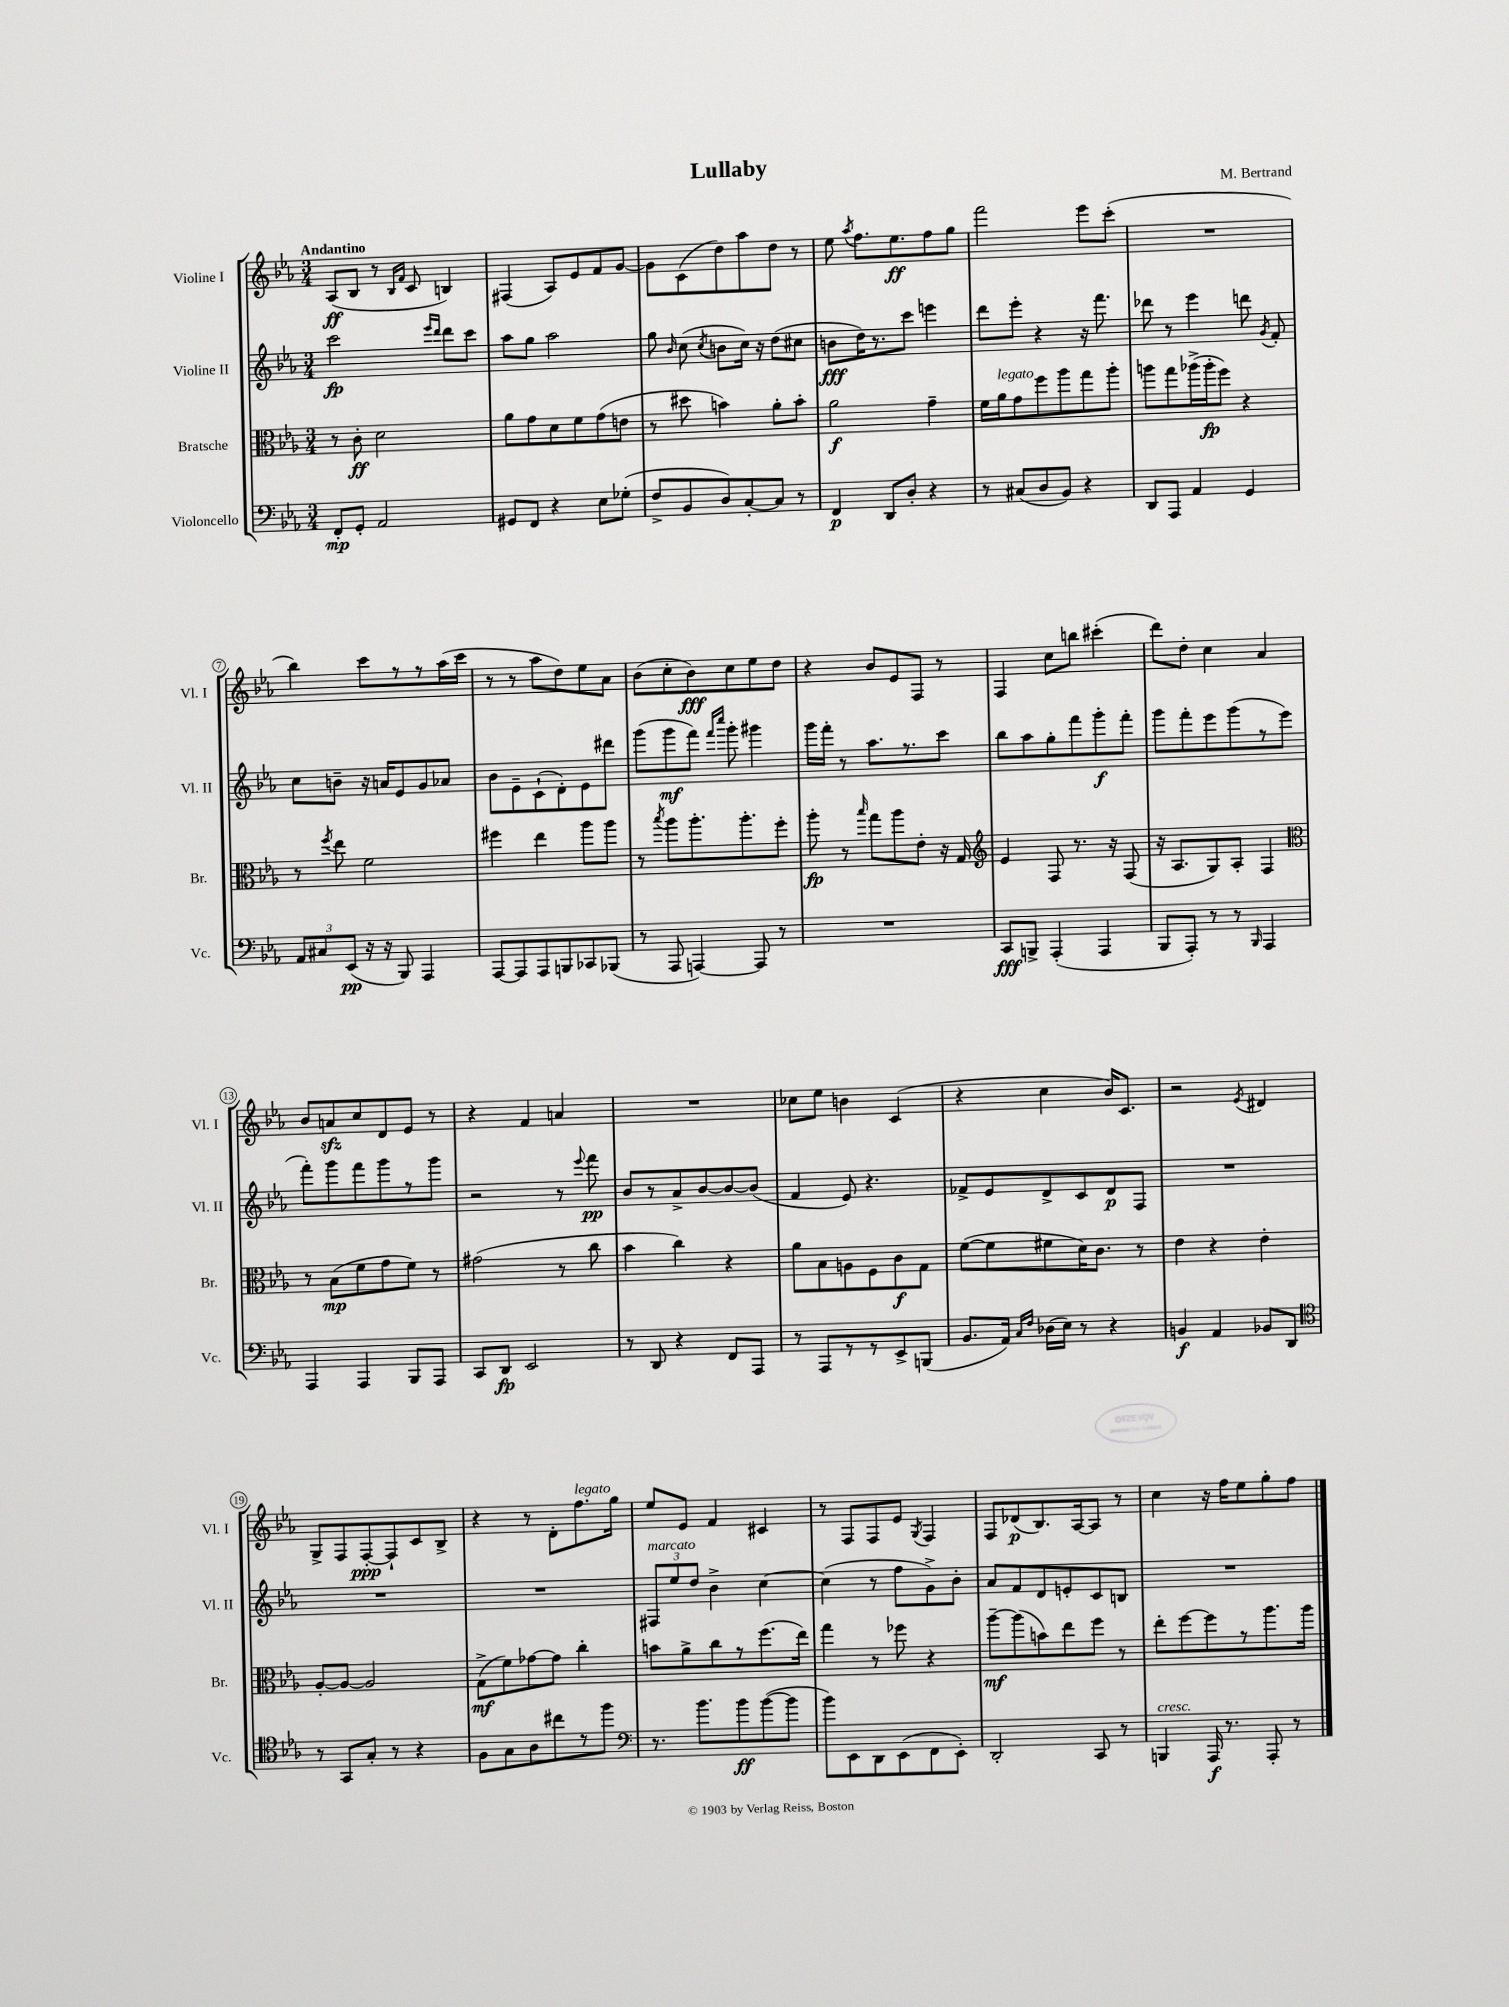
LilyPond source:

\header { title = "Lullaby" composer = "M. Bertrand" }
<<
\new StaffGroup <<
\new Staff = "s0" \with { instrumentName = "Violine I" shortInstrumentName = "Vl. I" } {
    \clef treble \key ees \major \numericTimeSignature \time 3/4 \tempo "Andantino"
    \autoBeamOff aes8[\ff( bes8] r8 \grace { bes16[ f'16] } c'8 b4) |
    fis4( aes8[) ees'8 f'8 g'8]~ |
    g'8[ c'8( d''8) aes''8 d''8] r8 |
    ees''8 \acciaccatura { aes''8 } f''8.[ ees''8.\ff f''8 g''8] |
    f'''2 ees'''8[ c'''8]-.( |
    R2. |
    bes''4) c'''8[ r8 r8 aes''16( c'''16] |
    r8 r8 aes''8[ d''8) ees''8 aes'8] |
    bes'8[( c''8-. bes'8\fff) c''8 ees''8 d''8] |
    r4 bes'8[ ees'8 f8] r8 |
    f4 c''8[ b''8] cis'''4-.( |
    d'''8[) d''8]-. c''4 aes'4 |
    bes'8[ a'8\sfz c''8 d'8 ees'8] r8 |
    r4 f'4 a'4 |
    R2. |
    ces''8[ ees''8] b'4 c'4( |
    r4 c''4 bes'16[) c'8.] |
    r2 \acciaccatura { ees'8 } dis'4 |
    g8[-> f8 f8~-.\ppp f8-! c'8 bes8]-> |
    r4 r8 d'8[-. f''8.^\markup { \italic "legato" } g''16] |
    ees''8[ ees'8] f'4 cis'4 |
    r8 f8[ f8 ees'8] \acciaccatura { g8 } f4 |
    f8[ des'8\p( bes8.) aes16~ aes8] r8 |
    c''4 r16 f''16[ ees''8 g''8-. f''8] \bar "|." |
}
\new Staff = "s1" \with { instrumentName = "Violine II" shortInstrumentName = "Vl. II" } {
    \clef treble \key ees \major \numericTimeSignature \time 3/4
    \autoBeamOff c'''2\fp \grace { ees'''16[ d'''16] } d'''8[ c'''8] |
    aes''8[ g''8] aes''2 |
    g''8 \grace { bes'16 } c''8( \acciaccatura { c''8 } b'8[ c''16]) r16 d''8[( cis''8] |
    b'8[\fff d''16) r8. c'''8] e'''4 |
    d'''8[ ees'''8]-. r4 r16 f'''8. |
    des'''8 r8 ees'''4 d'''8 \acciaccatura { g'8 } f'8-. |
    c''8[ b'8]-- r16 a'16[ ees'8 g'8 aes'8] |
    bes'8[ ees'8-- c'8-!( d'8-.) ees'8 dis'''8] |
    g'''8[( g'''8\mf f'''8]) \grace { f'''16[ c''''16] } g'''8-. gis'''4 |
    g'''16[ f'''16]-. r8 aes''8.[ r8. c'''8] |
    bes''8[ aes''8 g''8-. f'''8 g'''8-.\f f'''8]-. |
    g'''8[ f'''8-. ees'''8 g'''8( r8 ees'''8] |
    f'''8[-.) g'''8 f'''8 g'''8 r8 g'''8] |
    r2 r8 \appoggiatura { ees'''8 } f'''8\pp |
    bes'8[ r8 aes'8-> bes'8~ bes'8~ bes'8]( |
    f'4 ees'8) r4. |
    fes'8[-> ees'8 d'8-> c'8 d'8\p f8] |
    R2. |
    R2. |
    R2. |
    \tuplet 3/2 { fis8[^\markup { \italic "marcato" } ees''8 d''8] } bes'4-> c''4~ |
    c''4( r8 f''8[ g'8->) bes'8]-. |
    aes'8[ f'8 d'8 e'8-. c'8 b8] |
    R2. \bar "|." |
}
\new Staff = "s2" \with { instrumentName = "Bratsche" shortInstrumentName = "Br." } {
    \clef alto \key ees \major \numericTimeSignature \time 3/4
    \autoBeamOff r8 c'8-.\ff d'2 |
    aes'8[ g'8 d'8 f'8 g'8( e'8] |
    r8 dis''8 b'4) aes'8[-. b'8]-. |
    aes'2\f g'4-- |
    f'16[ aes'16^\markup { \italic "legato" } g'8 f''8 aes''8 g''8 aes''8]-. |
    a''8[ g''8 aes''16->( aes''16-.\fp f''8]) r4 |
    r8 \acciaccatura { f''8 } ees''8 f'2 |
    fis''4 ees''4 aes''8[ aes''8] |
    r8 \acciaccatura { bes''8 } aes''8[ aes''8.-. aes''8.-. f''8]-. |
    aes''8-.\fp r8 \grace { bes''16 } g''8[ aes''8 ees'8]-. r16 g16 |
    \clef treble ees'4 f8 r8. r16 f8( |
    r16 aes8.[ g8) aes8]-. f4 |
    \clef alto r8 bes8[\mp( f'8 g'8 f'8]) r8 |
    gis'2( r8 c''8 |
    bes'4 c''4) r4 |
    aes'8[ bes8 a8 f8 c'8\f g8] |
    f'8[~( f'8 fis'8 d'16) c'8.] r8 |
    ees'4 r4 ees'4-. |
    aes8[~-. aes8]~ aes2 |
    g8[->\mf( f'8) ges'8~ ges'8] c''4-. |
    b'8[ aes'8-> c''8 r8 f''8.( ees''16]) |
    g''4 r8 fes''8 r4 |
    aes''8[~--\mf aes''8( b'8) ees''8 f''8] r8 |
    ees''8[-. f''8~ f''8 r8 aes''8. aes''16] \bar "|." |
}
\new Staff = "s3" \with { instrumentName = "Violoncello" shortInstrumentName = "Vc." } {
    \clef bass \key ees \major \numericTimeSignature \time 3/4
    \autoBeamOff f,8[-.\mp g,8]-. aes,2 |
    gis,8[ f,8] r4 ees8[ ges8]-.( |
    f8[-> bes,8 d8) c8~-. c8] r8 |
    f,4\p d,8[ d8]-. r4 |
    r8 cis8[( d8 bes,8]) r4 |
    d,8[ aes,,8] aes,4 g,4 |
    \tuplet 3/2 { aes,8[ cis8 ees,8]\pp( } r16 r16 bes,,8) aes,,4 |
    aes,,8[~ aes,,8 aes,,8 b,,8 ces,8 bes,,8]( |
    r8 aes,,8 a,,4~) a,,8 r8 |
    R2. |
    c,8[\fff b,,8]-> aes,,4-.( aes,,4 |
    bes,,8[ aes,,8]-.) r8 r8 \grace { bes,,16 } aes,,4 |
    aes,,4 aes,,4 bes,,8[ aes,,8] |
    c,8[ d,8]\fp ees,2 |
    r8 d,8 r4 f,8[ aes,,8] |
    r8 aes,,8[ r8 r8 ees,8-> b,,8]( |
    bes,8.[ aes,16]) \grace { c16[ f16] } des16[( ees16]) r8 r4 |
    b,4\f aes,4 bes,8[ d,8] |
    \clef tenor r8 g,8[ g8]-. r8 r4 |
    f8[ g8 aes8 cis''8 r8 f''8] |
    \clef bass r8. bes'8.[ bes'8\ff bes'8~( bes'8] |
    bes'8[) ees,8 d,8 ees,8( f,8 ees,8]-.) |
    d,2-. c,8 r8 |
    b,,4^\markup { \italic "cresc." } aes,,16\f r8. aes,,8-. r8 \bar "|." |
}
>>
>>
\layout { \context { \Score \override BarNumber.stencil = #(make-stencil-circler 0.1 0.3 ly:text-interface::print) } }
